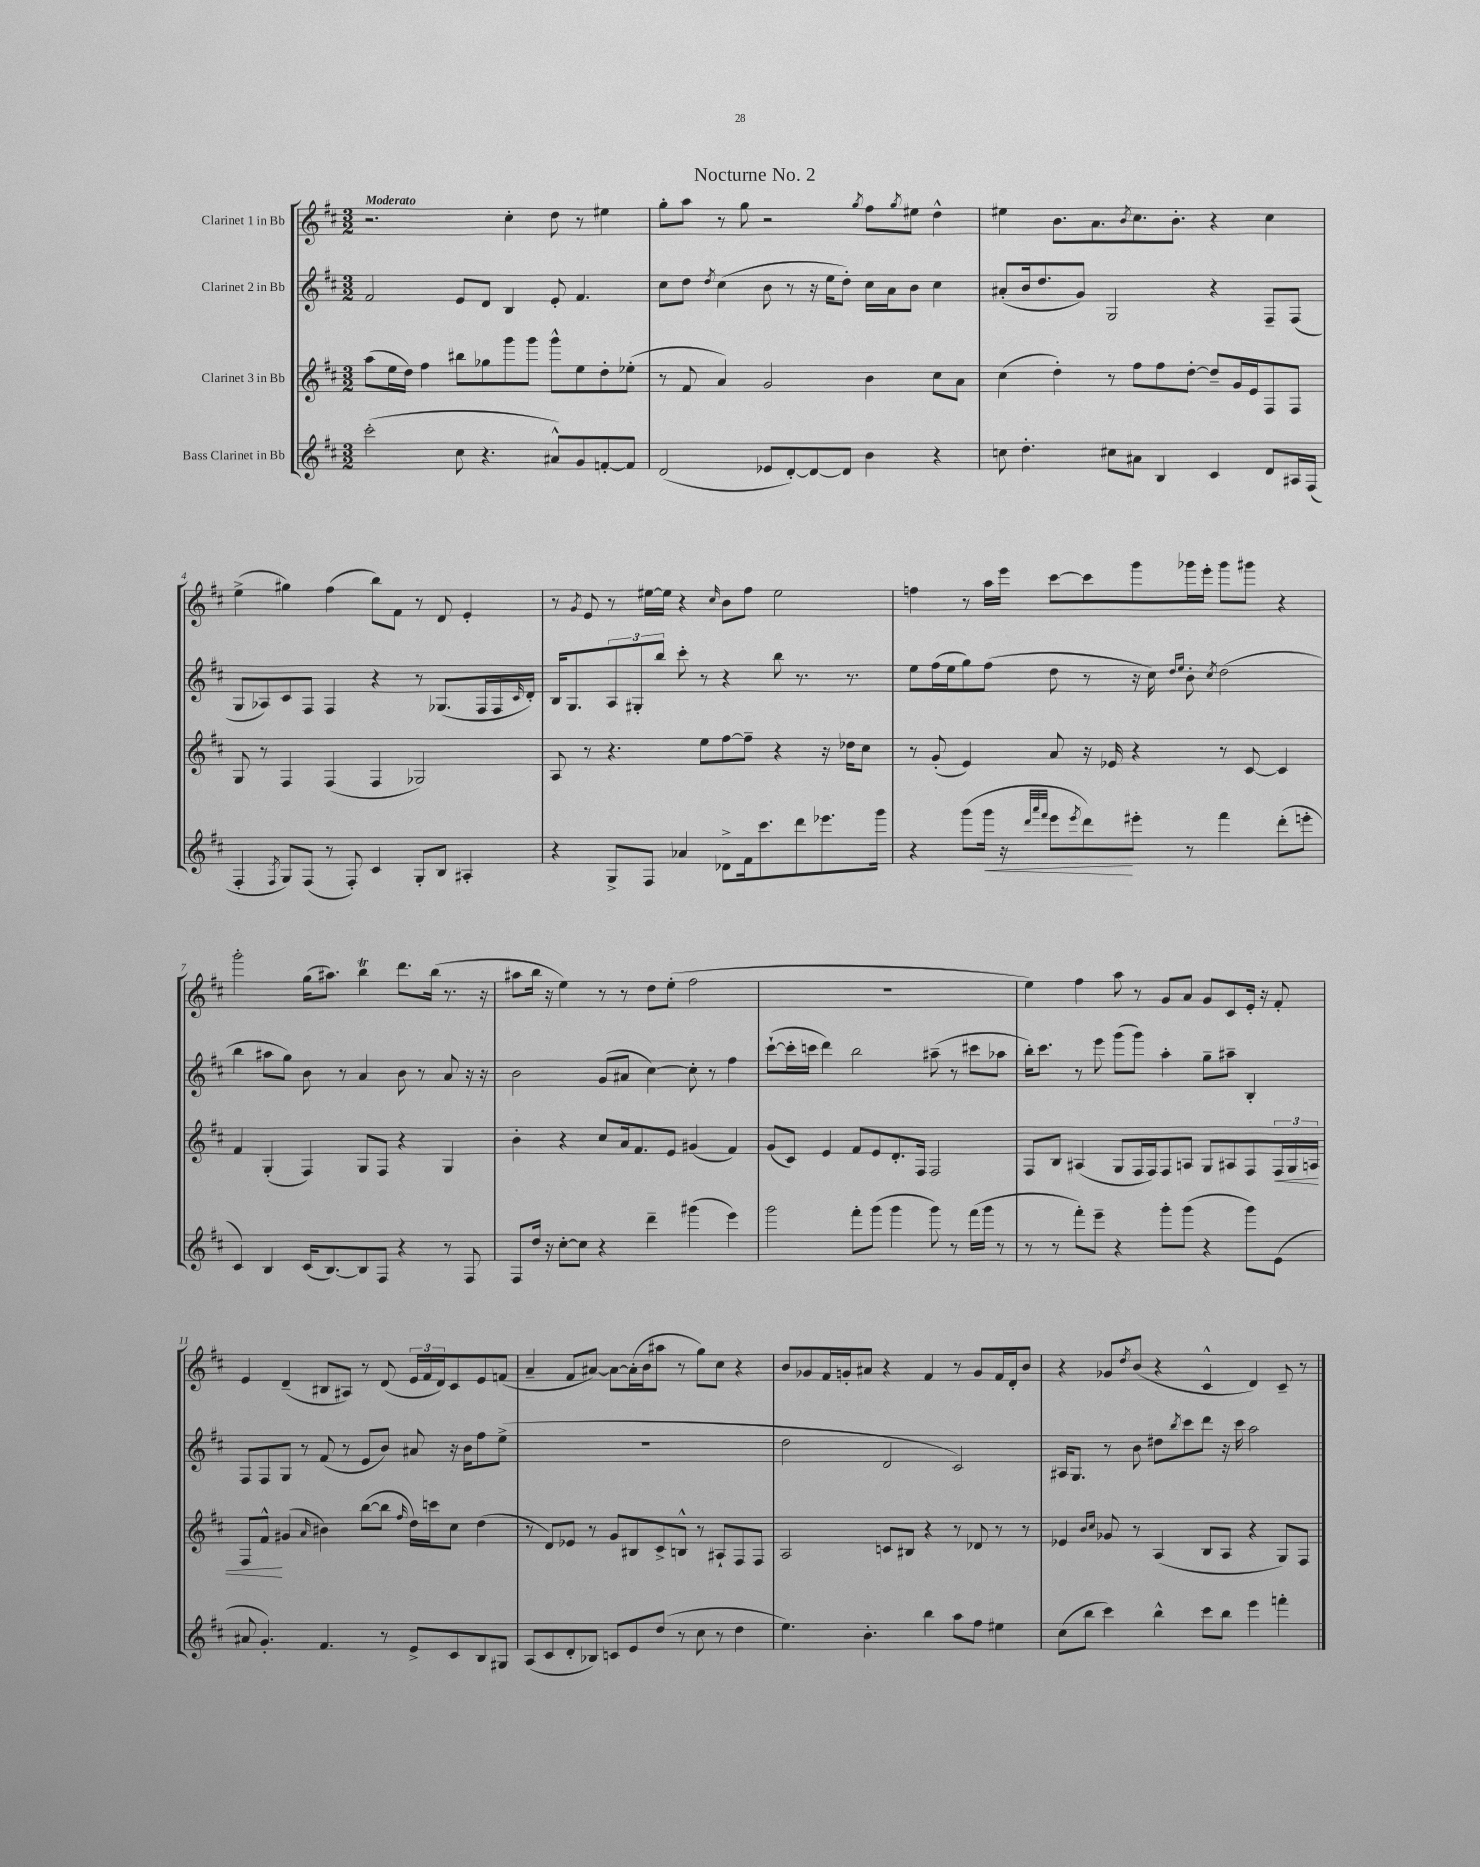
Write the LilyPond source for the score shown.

\header { title = "Nocturne No. 2" }
<<
\new StaffGroup <<
\new Staff = "s0" \with { instrumentName = "Clarinet 1 in Bb" } {
    \clef treble \key d \major \numericTimeSignature \time 3/2 \tempo "Moderato"
    r2. cis''4-. d''8 r8 eis''4 |
    g''8-. a''8 r8 g''8 r2 \acciaccatura { g''8 } fis''8 \acciaccatura { g''8 } eis''8 d''4-^ |
    eis''4 b'8. a'8. \acciaccatura { b'8 } cis''8. b'8.-. r4 cis''4 |
    e''4->( gis''4) fis''4( b''8) fis'8 r8 d'8 e'4-. |
    r8 \acciaccatura { g'8 } e'8 r8 eis''16~ eis''16 r4 \grace { cis''16 } b'8 fis''8 eis''2 |
    f''4 r8 a''16 e'''16 cis'''8~ cis'''8 g'''8 ges'''16 e'''16-. ges'''8 gis'''8 r4 |
    g'''2-. g''16( ais''8.) b''4\trill d'''8. b''16( r8. r16 |
    ais''8 b''16 r16 e''4) r8 r8 d''8 e''8-.( fis''2 |
    R1. |
    e''4) fis''4 a''8 r8 g'8 a'8 g'8 cis'8 e'16-. r16 fis'8-. |
    e'4 d'4--( bis8 ais8) r8 d'8( \tuplet 3/2 { e'16 fis'16 d'16) } cis'8 e'8 f'8( |
    a'4-- fis'8 ais'8~) ais'8~ ais'16-.( b'16 ais''8 r8 g''8) cis''8 r4 |
    b'8 ges'8 fis'16 g'16-. ais'8 r4 fis'4 r8 g'8 fis'16 d'16-. b'8 |
    r4 ges'8 \acciaccatura { d''8 } b'8( r4 cis'4-^ d'4) cis'8-- r8 \bar "|." |
}
\new Staff = "s1" \with { instrumentName = "Clarinet 2 in Bb" } {
    \clef treble \key d \major \numericTimeSignature \time 3/2
    fis'2 e'8 d'8 b4 e'8-. fis'4. |
    cis''8 d''8 \acciaccatura { d''8 } cis''4( b'8 r8 r16 e''16 d''8-.) cis''16 a'16 b'8 cis''4 |
    ais'8-.( b'16 d''8. g'8) g2 r4 fis8-- fis8( |
    g8 aes8) cis'8 fis8 fis4 r4 r8 ges8.( fis16 fis16 \grace { cis'16 } d'16-.) |
    b16 g8. \tuplet 3/2 { a8 gis8-. b''8 } cis'''8-. r8 r4 b''8 r8. r8. |
    e''8 fis''16( e''16 g''8) fis''8( d''8 r8 r16 cis''16) \grace { d''16 e''16 } b'8-. \acciaccatura { cis''8 } d''2( |
    b''4 ais''8 g''8) b'8 r8 a'4 b'8 r8 a'8 r16 r16 |
    b'2 g'8( ais'8 cis''4~) cis''8-. r8 fis''4 |
    cis'''8~-!( cis'''16-. c'''16 d'''4) b''2 ais''8--( r8 cis'''8 aes''8 |
    b''16-.) cis'''8. r8 e'''8 g'''8( g'''8) a''4-. g''8-- ais''8-- b4-. |
    fis8 fis8 g8 r8 fis'8( r8 e'8 b'8) ais'8 r16 b'16 fis''8 e''8->( |
    R1. |
    d''2 d'2 cis'2) |
    ais16 g8. r8 b'8 dis''8 \acciaccatura { b''8 } cis'''8 d'''8 r16 cis'''16 a''2 \bar "|." |
}
\new Staff = "s2" \with { instrumentName = "Clarinet 3 in Bb" } {
    \clef treble \key d \major \numericTimeSignature \time 3/2
    a''8( e''16 d''16) fis''4 bis''8 ges''8 g'''8 g'''8 g'''8-^ e''8 d''8-. ees''8-.( |
    r8 fis'8 a'4) g'2 b'4 cis''8 a'8 |
    cis''4( d''4-.) r8 fis''8 fis''8 d''8~-. d''8-- g'16 e'16 fis8 fis8 |
    g8 r8 fis4 fis4( fis4 ges2) |
    a8 r8 r4. e''8 fis''8~ fis''8-- r4 r16 des''16 cis''8 |
    r8 g'8-.( e'4) a'8 r16 ees'16 r4 r8 cis'8~ cis'4 |
    fis'4 g4-.( fis4) g8 fis8 r4 g4 |
    b'4-. r4 cis''8 a'16 fis'8. e'8 gis'4( fis'4) |
    g'8( cis'8) e'4 fis'8 e'8 d'8.-. fis16 fis2 |
    fis8 b8 ais4( g8 fis16 fis16) fis8 a8 g8 ais8 fis8 \tuplet 3/2 { fis16\< g16 a16 } |
    fis8 fis'8-^\! gis'4( \grace { a'16 } bis'4) b''8~( b''8 \grace { fis''16 } d''16) c'''16 cis''8 d''4( |
    r8 d'8) ees'8 r8 g'8 bis8 cis'8-> b8-^ r8 ais8-! fis8 fis8 |
    a2 c'8 bis8 r4 r8 des'8 r8 r8 |
    ees'4 \grace { b'16 cis''16 } ges'8 r8 a4( b8 a8 r4 g8) fis8 \bar "|." |
}
\new Staff = "s3" \with { instrumentName = "Bass Clarinet in Bb" } {
    \clef treble \key d \major \numericTimeSignature \time 3/2
    cis'''2-.( cis''8 r4. ais'8-^) g'8 f'8~-. f'8 |
    d'2( ees'8 d'8~-.) d'8~ d'8 b'4 r4 |
    c''8 d''4.-. cis''8 ais'8 b4 cis'4 d'8 ais16 fis16( |
    fis4-. \acciaccatura { fis8 } g8) fis8( r8 fis8-.) cis'4 g8-. b8 ais4-. |
    r4 g8-> fis8 aes'4 des'8-> fis'16 cis'''8. d'''8 ees'''8. g'''16 |
    r4 g'''8( g'''16\< r16 \grace { d'''32 a'''32 fis'''32 } e'''8 \acciaccatura { e'''8 } d'''8\!) eis'''8-. r8 fis'''4 d'''8-.( e'''8-. |
    cis'4) b4 cis'16( b8.~) b8 fis8 r4 r8 fis8 |
    fis8 d''16 r16 cis''8~-. cis''8 r4 d'''4-- gis'''4( e'''4) |
    g'''2 fis'''8-. g'''8( g'''4 g'''8) r8 fis'''16( g'''16 r8 |
    r8 r8 fis'''8-.) e'''8-- r4 g'''8-. g'''8( r4 g'''8) e'8( |
    ais'8 g'4.-.) fis'4. r8 e'8-> cis'8 b8 gis8 |
    a8( cis'8 d'8-. bes8) c'8 e'8 d''8( r8 cis''8 r8 d''4 |
    e''4.) b'4.-. b''4 a''8 fis''8 eis''4 |
    cis''8( b''8 cis'''4) b''4-^ cis'''8 b''8 e'''4 f'''4-. \bar "|." |
}
>>
>>
